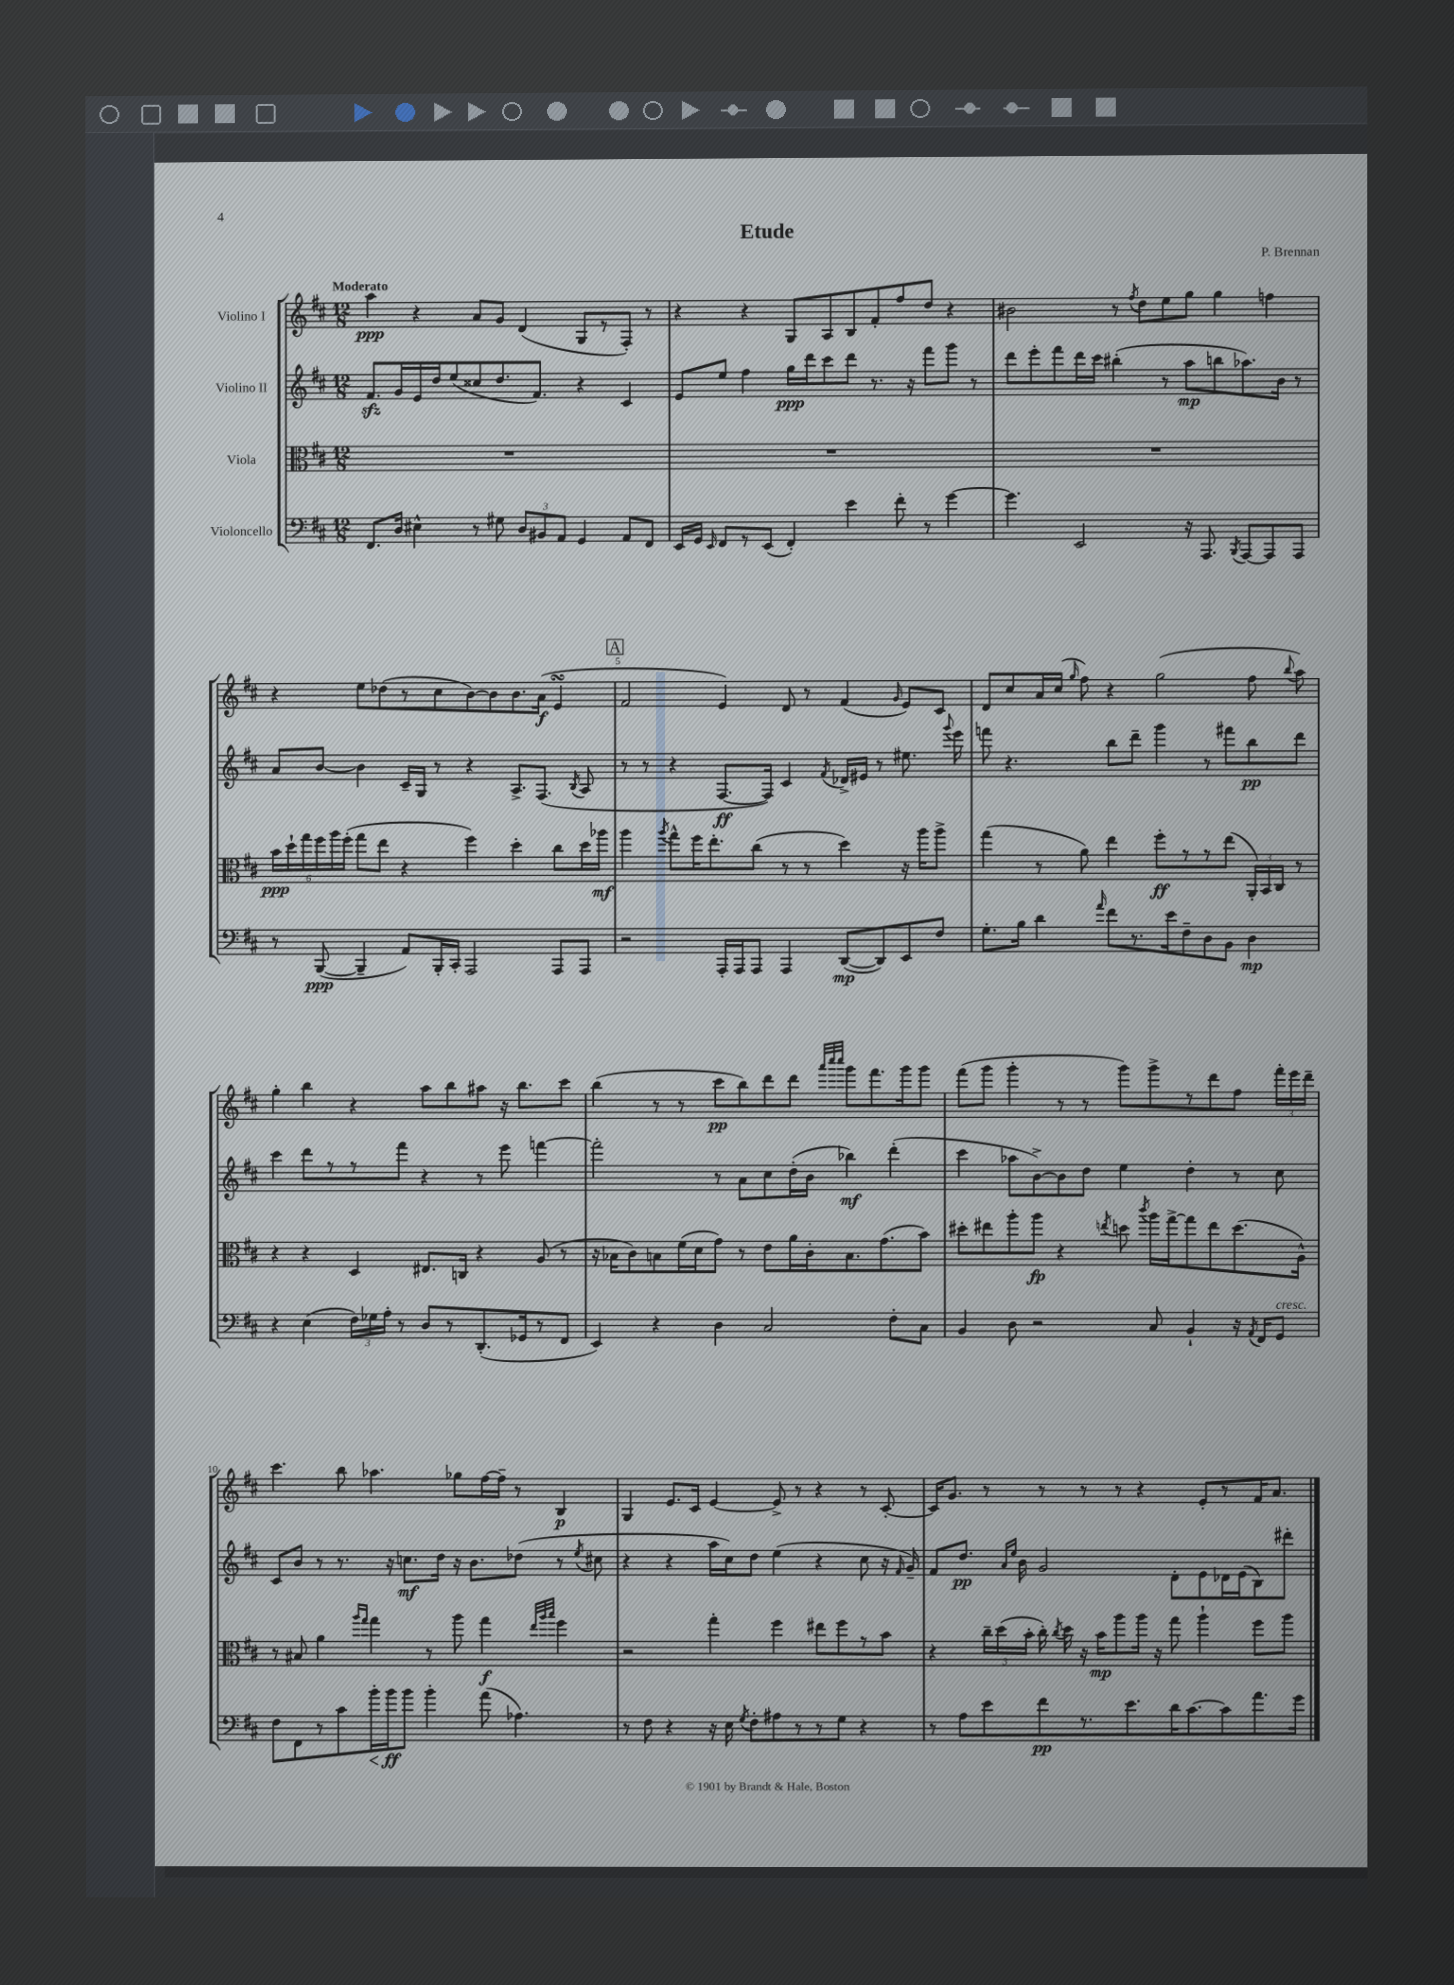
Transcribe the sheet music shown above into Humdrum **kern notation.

**kern	**dynam	**kern	**dynam	**kern	**dynam	**kern	**dynam
*part4	*part4	*part3	*part3	*part2	*part2	*part1	*part1
*staff4	*staff4	*staff3	*staff3	*staff2	*staff2	*staff1	*staff1
*I"Violoncello	*	*I"Viola	*	*I"Violino II	*	*I"Violino I	*
*clefF4	*	*clefC3	*	*clefG2	*	*clefG2	*
*k[f#c#]	*	*k[f#c#]	*	*k[f#c#]	*	*k[f#c#]	*
*M12/8	*	*M12/8	*	*M12/8	*	*M12/8	*
=1	=1	=1	=1	=1	=1	=1	=1
!	!	!	!	!	!	!LO:TX:a:B:t=Moderato	!
8.FF#/L	.	1.r	.	8.f#zz/L	.	4aa\	ppp
16D/Jk	.	.	.	16g/L	.	.	.
4E#X^^\	.	.	.	16e/	.	4r	.
.	.	.	.	16dd/J	.	.	.
.	.	.	.	(8ee/	.	.	.
8r	.	.	.	8cc##X/	.	8a/L	.
8G#X\	.	.	.	8.dd/	.	8g/J	.
12D/L	.	.	.	.	.	(4d/	.
.	.	.	.	8.f#/J)	.	.	.
12BB#X/	.	.	.	.	.	.	.
12AA/J	.	.	.	.	.	.	.
4GG/	.	.	.	4r	.	8G/L	.
.	.	.	.	.	.	8r	.
8AA/L	.	.	.	4c#/	.	8F#'/J)	.
8FF#/J	.	.	.	.	.	8r	.
=2	=2	=2	=2	=2	=2	=2	=2
16EE/LL	.	1.r	.	8e/L	.	4r	.
16GG/JJ	.	.	.	.	.	.	.
16qqEE/	.	.	.	.	.	.	.
8FF#/L	.	.	.	8ee/J	.	.	.
8r	.	.	.	4ff#\	.	4r	.
(8EE/J	.	.	.	.	.	.	.
4FF#'/)	.	.	.	16gg\LL	ppp	8G/L	.
.	.	.	.	16ddd\J	.	.	.
.	.	.	.	8ccc#\	.	8A/	.
4e\	.	.	.	8ddd\J	.	8B/	.
.	.	.	.	8.r	.	8f#'/	.
8f#'\	.	.	.	.	.	8ff#/	.
.	.	.	.	16r	.	.	.
8r	.	.	.	8fff#\L	.	8dd/J	.
[4g\	.	.	.	8ggg\J	.	4r	.
.	.	.	.	8r	.	.	.
=3	=3	=3	=3	=3	=3	=3	=3
4.g\]	.	1.r	.	8ddd\L	.	2b#X\	.
.	.	.	.	8eee'\	.	.	.
.	.	.	.	8fff#\	.	.	.
2EE/	.	.	.	16ddd\L	.	.	.
.	.	.	.	16ccc#\JJ	.	.	.
.	.	.	.	(4bb#X'\	.	8r	.
.	.	.	.	.	.	8qff#/	.
.	.	.	.	.	.	8dd\L	.
.	.	.	.	8r	.	8ee\	.
16r	.	.	.	8aa\L	mp	8gg\J	.
8.AAA/	.	.	.	.	.	.	.
.	.	.	.	8bbn\	.	4gg\	.
8qBBB/	.	.	.	.	.	.	.
[8AAA/L	.	.	.	8.aa-X\)	.	.	.
8AAA/]	.	.	.	.	.	4ffn\	.
.	.	.	.	16b\Jk	.	.	.
8AAA/J	.	.	.	8r	.	.	.
!!LO:LB:g=z
=4	=4	=4	=4	=4	=4	=4	=4
8r	.	24b\LL	ppp	8a/L	.	4r	.
.	.	24dd`\	.	.	.	.	.
.	.	24gg\	.	.	.	.	.
([8BBB/	ppp	24ff#\	.	[8b/J	.	.	.
.	.	24aa\	.	.	.	.	.
.	.	(24ff#'\JJ	.	.	.	.	.
4BBB~/]	.	8gg\L	.	4b\]	.	8ee\L	.
.	.	8ee\J	.	.	.	(8dd-X\	.
8AA/L)	.	4r	.	16c#~/LL	.	8r	.
.	.	.	.	16G/JJ	.	.	.
16BBB'/L	.	.	.	8r	.	8cc#\	.
16CC#'/JJ	.	.	.	.	.	.	.
2AAA/	.	4ff#\)	.	4r	.	[8b\)	.
.	.	.	.	.	.	8b\]	.
.	.	4dd'\	.	8.A^/L	.	8.b\	.
.	.	.	.	(8.F#/J	.	(16a\Jk	f
8AAA/L	.	8cc#\L	.	.	.	4esSSS/	.
.	.	.	.	8qB/	.	.	.
8AAA/J	.	16dd\L	.	8A/	.	.	.
.	.	16aa-X\JJ	mf	.	.	.	.
!!LO:REH:place=s1:t=A
=5	=5	=5	=5	=5	=5	=5	=5
2r	.	4aa\	.	8r	.	2f#/	.
.	.	.	.	8r	.	.	.
.	.	8qaa/	.	.	.	.	.
.	.	8gg^^\L	.	4r	.	.	.
.	.	16ff#\K	.	.	.	.	.
.	.	8.ee'\	.	.	.	.	.
16AAA'/LL	.	.	.	[8.F#/L	ff	4e/)	.
16AAA/J	.	.	.	.	.	.	.
8AAA/J	.	(8cc#\J	.	.	.	.	.
.	.	.	.	16F#/Jk])	.	.	.
4AAA/	.	8r	.	4c#/	.	8d/	.
.	.	8r	.	.	.	8r	.
.	.	.	.	8qf#/	.	.	.
([8DD/L	mp	4dd\)	.	16d-X^/LL	.	(4f#/	.
.	.	.	.	16e#X/JJ	.	.	.
8DD/])	.	.	.	8r	.	.	.
.	.	.	.	.	.	16qqg/	.
8EE/	.	16r	.	8.ee#X\	.	8e/L)	.
.	.	16aa\KL	.	.	.	.	.
8F#/J	.	8aa^\J	.	.	.	8c#/J	.
.	.	.	.	8qqggg/	.	.	.
.	.	.	.	16eee\	.	.	.
=6	=6	=6	=6	=6	=6	=6	=6
8.G'\L	.	(4gg\	.	8fffn\	.	8d/L	.
.	.	.	.	4.r	.	8cc#/	.
16B\Jk	.	.	.	.	.	.	.
4d\	.	8r	.	.	.	16a/L	.
.	.	.	.	.	.	(16cc#/JJ	.
.	.	.	.	.	.	16qqgg/	.
.	.	8a\)	.	.	.	8ff#\)	.
16qqa/	.	.	.	.	.	.	.
8f#\L	.	4ee\	.	8bb\L	.	4r	.
8.r	.	.	.	8ddd~\J	.	.	.
.	.	8ff#'\L	ff	4ggg\	.	(2gg\	.
16e\k	.	.	.	.	.	.	.
8F#~\	.	8r	.	.	.	.	.
8D\	.	8r	.	8r	.	.	.
8BB\J	.	(8ee\J	.	8fff#X\L	.	.	.
4D\	mp	24AA'/LL)	.	8bb\	pp	8ff#\	.
.	.	24BB/	.	.	.	.	.
.	.	24C#/JJ	.	.	.	.	.
.	.	.	.	.	.	8qqbb/	.
.	.	8r	.	8ddd\J	.	8aa\)	.
!!LO:LB:g=z
=7	=7	=7	=7	=7	=7	=7	=7
4r	.	4r	.	4ccc#\	.	4gg'\	.
(4E\	.	4r	.	8ddd\L	.	4bb\	.
.	.	.	.	8r	.	.	.
24F#\LL)	.	4D/	.	8r	.	4r	.
24G-X\	.	.	.	.	.	.	.
24A'\JJ	.	.	.	.	.	.	.
8r	.	.	.	8fff#\J	.	.	.
8D/L	.	8.E#X/L	.	4r	.	8aa\L	.
8r	.	.	.	.	.	8bb\	.
.	.	16Cn/Jk	.	.	.	.	.
(8.DD'/	.	4r	.	8r	.	8aa#X\J	.
.	.	.	.	8eee\	.	16r	.
16GG-X/k	.	.	.	.	.	8.bb\L	.
8r	.	(8A/	.	[4fffn\	.	.	.
8FF#/J	.	8r	.	.	.	8ccc#\J	.
=8	=8	=8	=8	=8	=8	=8	=8
4EE/)	.	16r	.	2fff'\]	.	(4bb\	.
.	.	16B-X\KL	.	.	.	.	.
.	.	8c#\)	.	.	.	.	.
4r	.	8Bn\	.	.	.	8r	.
.	.	(16f#\L	.	.	.	8r	.
.	.	16d\J	.	.	.	.	.
4D\	.	8g\J)	.	8r	.	8ccc#\L	pp
.	.	8r	.	8a\L	.	8bb\)	.
2C#/	.	8e\L	.	8cc#\	.	8ddd\	.
.	.	16a\L	.	(16dd'\L	.	8ddd\J	.
.	.	16c#'\J	.	16b\JJ	.	.	.
.	.	.	.	.	.	32qqaaa/LLL	.
.	.	.	.	.	.	32qqcccc#/	.
.	.	.	.	.	.	32qqcccc#/JJJ	.
.	.	8.B\	.	4bb-X\)	mf	8ggg\L	.
.	.	.	.	.	.	8.fff#\	.
.	.	(8.g\	.	.	.	.	.
8F#'\L	.	.	.	(4ddd'\	.	.	.
.	.	.	.	.	.	16ggg\k	.
8C#\J	.	8b\J)	.	.	.	8ggg\J	.
=9	=9	=9	=9	=9	=9	=9	=9
4BB/	.	8dd#X'\L	.	4ccc#\	.	(8fff#\L	.
.	.	8ee#X\	.	.	.	8ggg\J	.
8D\	.	8aa'\	.	8aa-X\L	.	4ggg'\	.
2r	.	8aa\J	fp	[8b^\)	.	.	.
.	.	4r	.	8b\]	.	8r	.
.	.	.	.	8dd\J	.	8r	.
.	.	8qeen/	.	.	.	.	.
.	.	8ddn\	.	4ee\	.	8ggg\L)	.
.	.	8qccc#/	.	.	.	.	.
8C#/	.	16aa\LL	.	.	.	8ggg^\	.
.	.	[16gg^\J	.	.	.	.	.
4BB`/	.	8gg\]	.	4dd'\	.	8r	.
.	.	8ee\	.	.	.	8ddd\	.
16r	.	(8.dd\	.	8r	.	8ff#\J	.
8qAA/	.	.	.	.	.	.	.
16FF#/KL	.	.	.	.	.	.	.
!LO:TX:a:i:t=cresc.	!	!	!	!	!	!	!
8GG/J	.	.	.	8cc#\	.	24fff#'\LL	.
.	.	.	.	.	.	24eee\	.
.	.	16A^^\Jk)	.	.	.	.	.
.	.	.	.	.	.	24ddd~\JJ	.
!!LO:LB:g=z
=10	=10	=10	=10	=10	=10	=10	=10
8F#\L	.	8r	.	8c#/L	.	4.ccc#\	.
8FF#\	.	8B#X/	.	8b/J	.	.	.
8r	.	4a\	.	8r	.	.	.
8c#\	.	.	.	8.r	.	8bb\	.
.	.	16qqaa/LL	.	.	.	.	.
.	.	16qqgg/JJ	.	.	.	.	.
!	!LO:HP:b	!	!	!	!	!	!
16b'\L	<	4gg\	.	.	.	4.aa-X\	.
16b\J	ff	.	.	16r	.	.	.
8b\J	[	.	.	8.ccn\L	mf	.	.
4b'\	.	8r	.	.	.	.	.
.	.	.	.	16dd\Jk	.	.	.
.	.	8aa\	.	16r	.	8gg-X\L	.
.	.	.	.	8.b\L	.	.	.
(8a\	.	4gg\	f	.	.	[16ff#\L	.
.	.	.	.	.	.	16ff#~\JJ]	.
4.A-X\)	.	.	.	(8dd-X\J	.	8r	.
.	.	32qqee/LLL	.	.	.	.	.
.	.	32qqaa/	.	.	.	.	.
.	.	32qqbb/JJJ	.	.	.	.	.
.	.	4ff#\	.	8r	.	4B/	p
.	.	.	.	8qee/	.	.	.
.	.	.	.	8cc#X\	.	.	.
=11	=11	=11	=11	=11	=11	=11	=11
8r	.	2r	.	4r	.	4G/	.
8F#\	.	.	.	.	.	.	.
4r	.	.	.	4r	.	8.e/L	.
.	.	.	.	.	.	16c#/Jk	.
16r	.	4gg'\	.	16aa\LL	.	[4e/	.
16E\	.	.	.	16cc#\J)	.	.	.
8qG/	.	.	.	.	.	.	.
8F#'\L	.	.	.	8dd\J	.	.	.
8A#X\	.	4ff#\	.	(4ee\	.	8e^/]	.
8r	.	.	.	.	.	8r	.
8r	.	8ee#X\L	.	4r	.	4r	.
8G\J	.	8ff#\	.	.	.	.	.
4r	.	8r	.	8cc#\	.	8r	.
.	.	8b\J	.	16r	.	[8c#'/	.
.	.	.	.	16qqf#/	.	.	.
.	.	.	.	16g~/)	.	.	.
=12	=12	=12	=12	=12	=12	=12	=12
8r	.	4r	.	8f#/L	.	16c#/KL]	.
.	.	.	.	.	.	8.g/J	.
8A\L	.	.	.	8.dd/J	pp	.	.
8e\	.	24cc#~\LL	.	.	.	8r	.
.	.	(24dd\	.	.	.	.	.
.	.	.	.	16qqa/LL	.	.	.
.	.	.	.	16qqee/JJ	.	.	.
.	.	.	.	16b\	.	.	.
.	.	24b'\JJ	.	.	.	.	.
8f#\	pp	16cc#'\)	.	2g/	.	8r	.
.	.	8qcc#/	.	.	.	.	.
.	.	16dd\	.	.	.	.	.
8.r	.	16r	.	.	.	8r	.
.	.	16b\KL	mp	.	.	.	.
.	.	8aa\	.	.	.	8r	.
8.e\	.	.	.	.	.	.	.
.	.	16aa\Jk	.	.	.	4r	.
.	.	16r	.	.	.	.	.
16d\K	.	8gg\	.	8d'\L	.	.	.
[8.c#\	.	.	.	.	.	.	.
.	.	4aa`\	.	8e\	.	8e'/L	.
8c#\]	.	.	.	16d-X\L	.	8r	.
.	.	.	.	(16e\J	.	.	.
8.a\	.	8ff#\L	.	8B\)	.	16f#/K	.
.	.	.	.	.	.	8.a/J	.
.	.	8aa\J	.	8ddd#X'\J	.	.	.
16g\Jk	.	.	.	.	.	.	.
==	==	==	==	==	==	==	==
*-	*-	*-	*-	*-	*-	*-	*-
